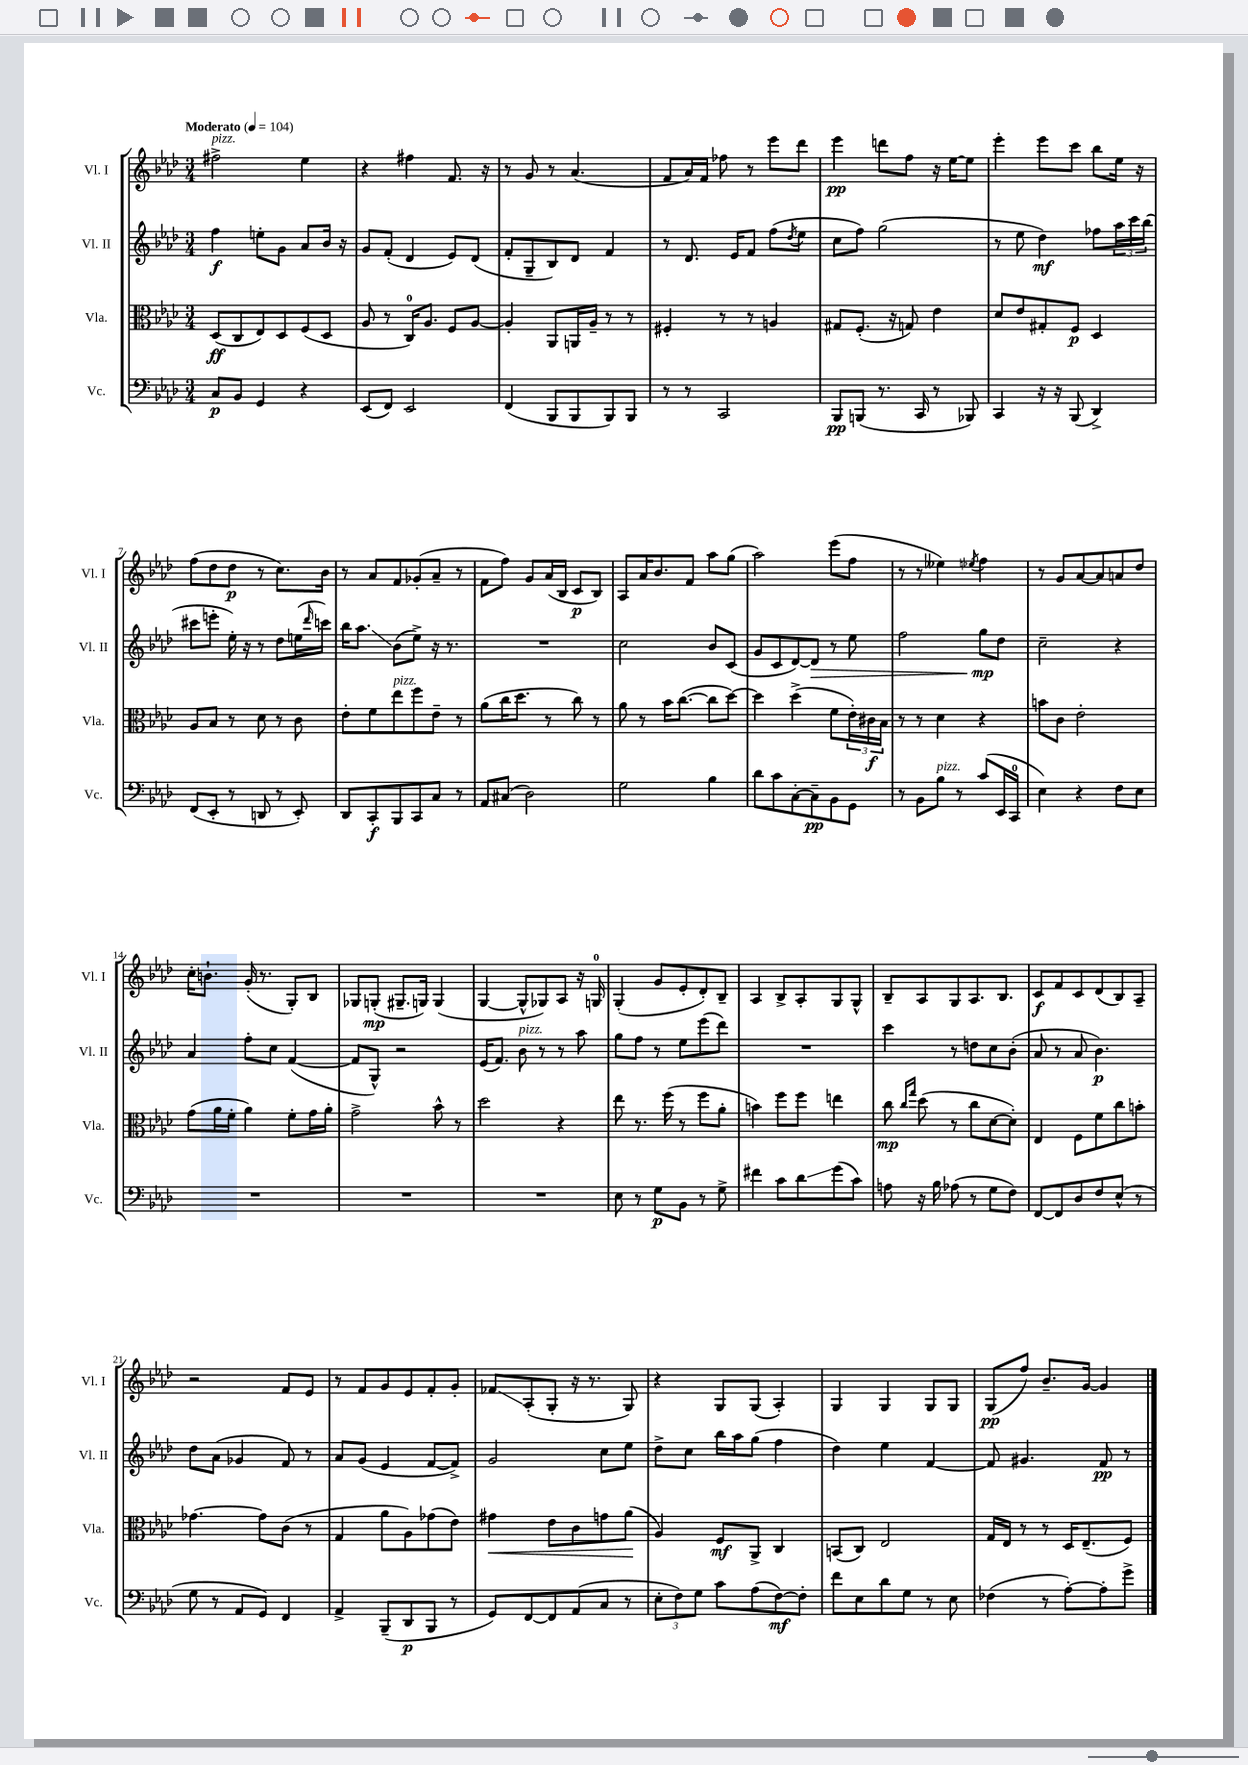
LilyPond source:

<<
\new StaffGroup <<
\new Staff = "s0" \with { instrumentName = "Vl. I" shortInstrumentName = "Vl. I" } {
    \clef treble \key aes \major \numericTimeSignature \time 3/4 \tempo "Moderato" 4 = 104
    fis''2->^\markup { \italic "pizz." } ees''4 |
    r4 fis''4 f'8. r16 |
    r8 g'8 r8 aes'4.( |
    f'8 aes'16) f'16 fes''8 r8 ees'''8 des'''8 |
    ees'''4\pp d'''8 f''8 r16 ees''16~ ees''8 |
    ees'''4-. ees'''8 c'''8 bes''8 ees''16 r16 |
    f''8( des''8 des''8\p r8 c''8.) bes'16 |
    r8 aes'8 f'8 ges'8-.( aes'8-- r8 |
    f'8 f''8) g'8 aes'16( bes16 c'8\p bes8) |
    aes8 aes'16 bes'8. f'8 aes''8 g''8( |
    aes''2) ees'''8( f''8 |
    r8 r8 eeses''4) \acciaccatura { ees''8 } f''4 |
    r8 g'8 aes'8~ aes'8 a'8 des''8 |
    c''16-. b'8.-! g'16-.( r8. g8-.) bes8 |
    ges8 g8-.\mp( gis8.-- g16) g4( |
    g4~ g8-^ ges8) aes8 r16 g16-0 |
    g4-.( g'8 ees'8-. des'8-.) bes8-- |
    aes4 bes8-> aes8-. g8 g8-^ |
    bes8-- aes8 g8 aes8. bes8. |
    c'8\f f'8 c'8 des'8( bes8) aes8-- |
    r2 f'8 ees'8 |
    r8 f'8 g'8 ees'8 f'8-. g'8-. |
    fes'8\glissando aes8-.( g8-. r16 r8. g8) |
    r4 g8 g8( aes4-.) |
    g4 g4 g8 g8 |
    g8\pp( f''8) bes'8.-- g'16~ g'4 \bar "|." |
}
\new Staff = "s1" \with { instrumentName = "Vl. II" shortInstrumentName = "Vl. II" } {
    \clef treble \key aes \major \numericTimeSignature \time 3/4
    f''4\f e''8-. g'8 aes'8 bes'16 r16 |
    g'8 f'8-.( des'4 ees'8) des'8( |
    f'8-. g8-- bes8) des'8 f'4 |
    r8 des'8. ees'16 f'8 f''8( \acciaccatura { des''8 } ees''8 |
    c''8 f''8) g''2( |
    r8 ees''8 des''4\mf) fes''8 \tuplet 3/2 { aes''16 c'''16 bes''16( } |
    cis'''8 e'''8-. ees''16-.) r16 r8 des''8 e''16( \grace { des'''16 } c'''16) |
    bes''16 aes''8.\glissando bes'8( ees''8->) r16 r8. |
    R2. |
    c''2 bes'8 c'8( |
    g'8 c'8 des'8~) des'8\> r8 ees''8 |
    f''2 g''8\mp\! des''8 |
    c''2-- r4 |
    aes'4 f''8-. c''8 f'4~( |
    f'8 g8-^) r2 |
    ees'16( f'8.) bes'8^\markup { \italic "pizz." } r8 r8 aes''8 |
    g''8 f''8 r8 ees''8 ees'''8( des'''8) |
    R2. |
    c'''4 r8 d''8 c''8 bes'8-.( |
    aes'8 r8 aes'8 bes'4.\p) |
    des''8 aes'8( ges'4 f'8) r8 |
    aes'8 g'8( ees'4 f'8~ f'8->) |
    g'2 c''8 ees''8 |
    des''8-> c''8 bes''16 aes''16 g''8( f''4 |
    des''4) ees''4 f'4~ |
    f'8 gis'4. f'8\pp r8 \bar "|." |
}
\new Staff = "s2" \with { instrumentName = "Vla." shortInstrumentName = "Vla." } {
    \clef alto \key aes \major \numericTimeSignature \time 3/4
    des8\ff( c8 ees8) des8 f8( des8 |
    aes8 r8 c16-0) aes8. f8 aes8~ |
    aes4-. aes,8 a,16 aes16-- r8 r8 |
    fis4-. r8 r8 a4 |
    gis8 f8.-.( r16 g8) ees'4 |
    des'8 ees'8 gis8-. f8\p des4 |
    aes8 bes8 r8 des'8 r8 c'8 |
    ees'8-. f'8 ees''8^\markup { \italic "pizz." } f''8 ees'8-- r8 |
    aes'8( c''16 des''8. r8 c''8) r8 |
    aes'8 r8 bes'16 c''8.~( c''8 des''8~) |
    des''4 des''4->( f'8 \tuplet 3/2 { ees'16-.) cis'16\f bes16 } |
    r8 r8 des'4 r4 |
    b'8 c'8 ees'2-. |
    g'8( aes'16 f'16-. aes'4) f'8-. g'16 aes'16-. |
    g'2-> bes'8-^ r8 |
    des''2 r4 |
    ees''8 r8. f''16( r8 f''8 aes'8-. |
    b'4) f''8 f''8 e''4 |
    c''8\mp \grace { c''16 g''16 } des''8( r8 c''8 des'8~ des'8-.) |
    ees4 f8 f'8 c''8 b'8-. |
    ges'4.~ ges'8 c'8( r8 |
    g4 aes'8 aes8) ges'8( ees'8) |
    gis'4\< ees'8 c'8 g'8 aes'8\!( |
    aes4) f8\mf aes,8-> c4 |
    b,8( c8) ees2 |
    g16 ees16 r8 r8 des16 ees8.--( f8) \bar "|." |
}
\new Staff = "s3" \with { instrumentName = "Vc." shortInstrumentName = "Vc." } {
    \clef bass \key aes \major \numericTimeSignature \time 3/4
    c8\p bes,8 g,4 r4 |
    ees,8( f,8) ees,2 |
    f,4( bes,,8 bes,,8 bes,,8) bes,,8 |
    r8 r8 c,2 |
    bes,,8\pp b,,8( r8. c,16 r8 bes,,8) |
    c,4 r16 r16 bes,,8( des,4->) |
    f,8( ees,8-. r8 d,8 r8 ees,8-.) |
    des,8 c,8-.\f bes,,8 c,8 c8 r8 |
    aes,8 cis8( des2) |
    g2 bes4 |
    des'8 c'8 c8~-. c8--\pp bes,8 g,8 |
    r8 bes,8 bes8^\markup { \italic "pizz." } r8 c'8( ees,16 c,16-0 |
    ees4) r4 f8 ees8 |
    R2. |
    R2. |
    R2. |
    ees8 r8 g8\p bes,8 r8 g8-> |
    fis'4 c'8 des'8\glissando g'8( c'8) |
    a8 r16 bes16 aes8( r8 g8 f8) |
    f,8~ f,8 des8 f8 ees8-^( r8 |
    g8 r8 aes,8 g,8) f,4 |
    aes,4-> bes,,8--( des,8\p bes,,8 r8 |
    g,8) f,8~ f,8 aes,8( c8 r8 |
    \tuplet 3/2 { ees8-. f8) g8 } c'8 aes8( f8~\mf) f8-. |
    f'8 ees8 des'8 g8 r8 ees8 |
    fes4( r8 aes8~-.) aes8-. g'8-> \bar "|." |
}
>>
>>
